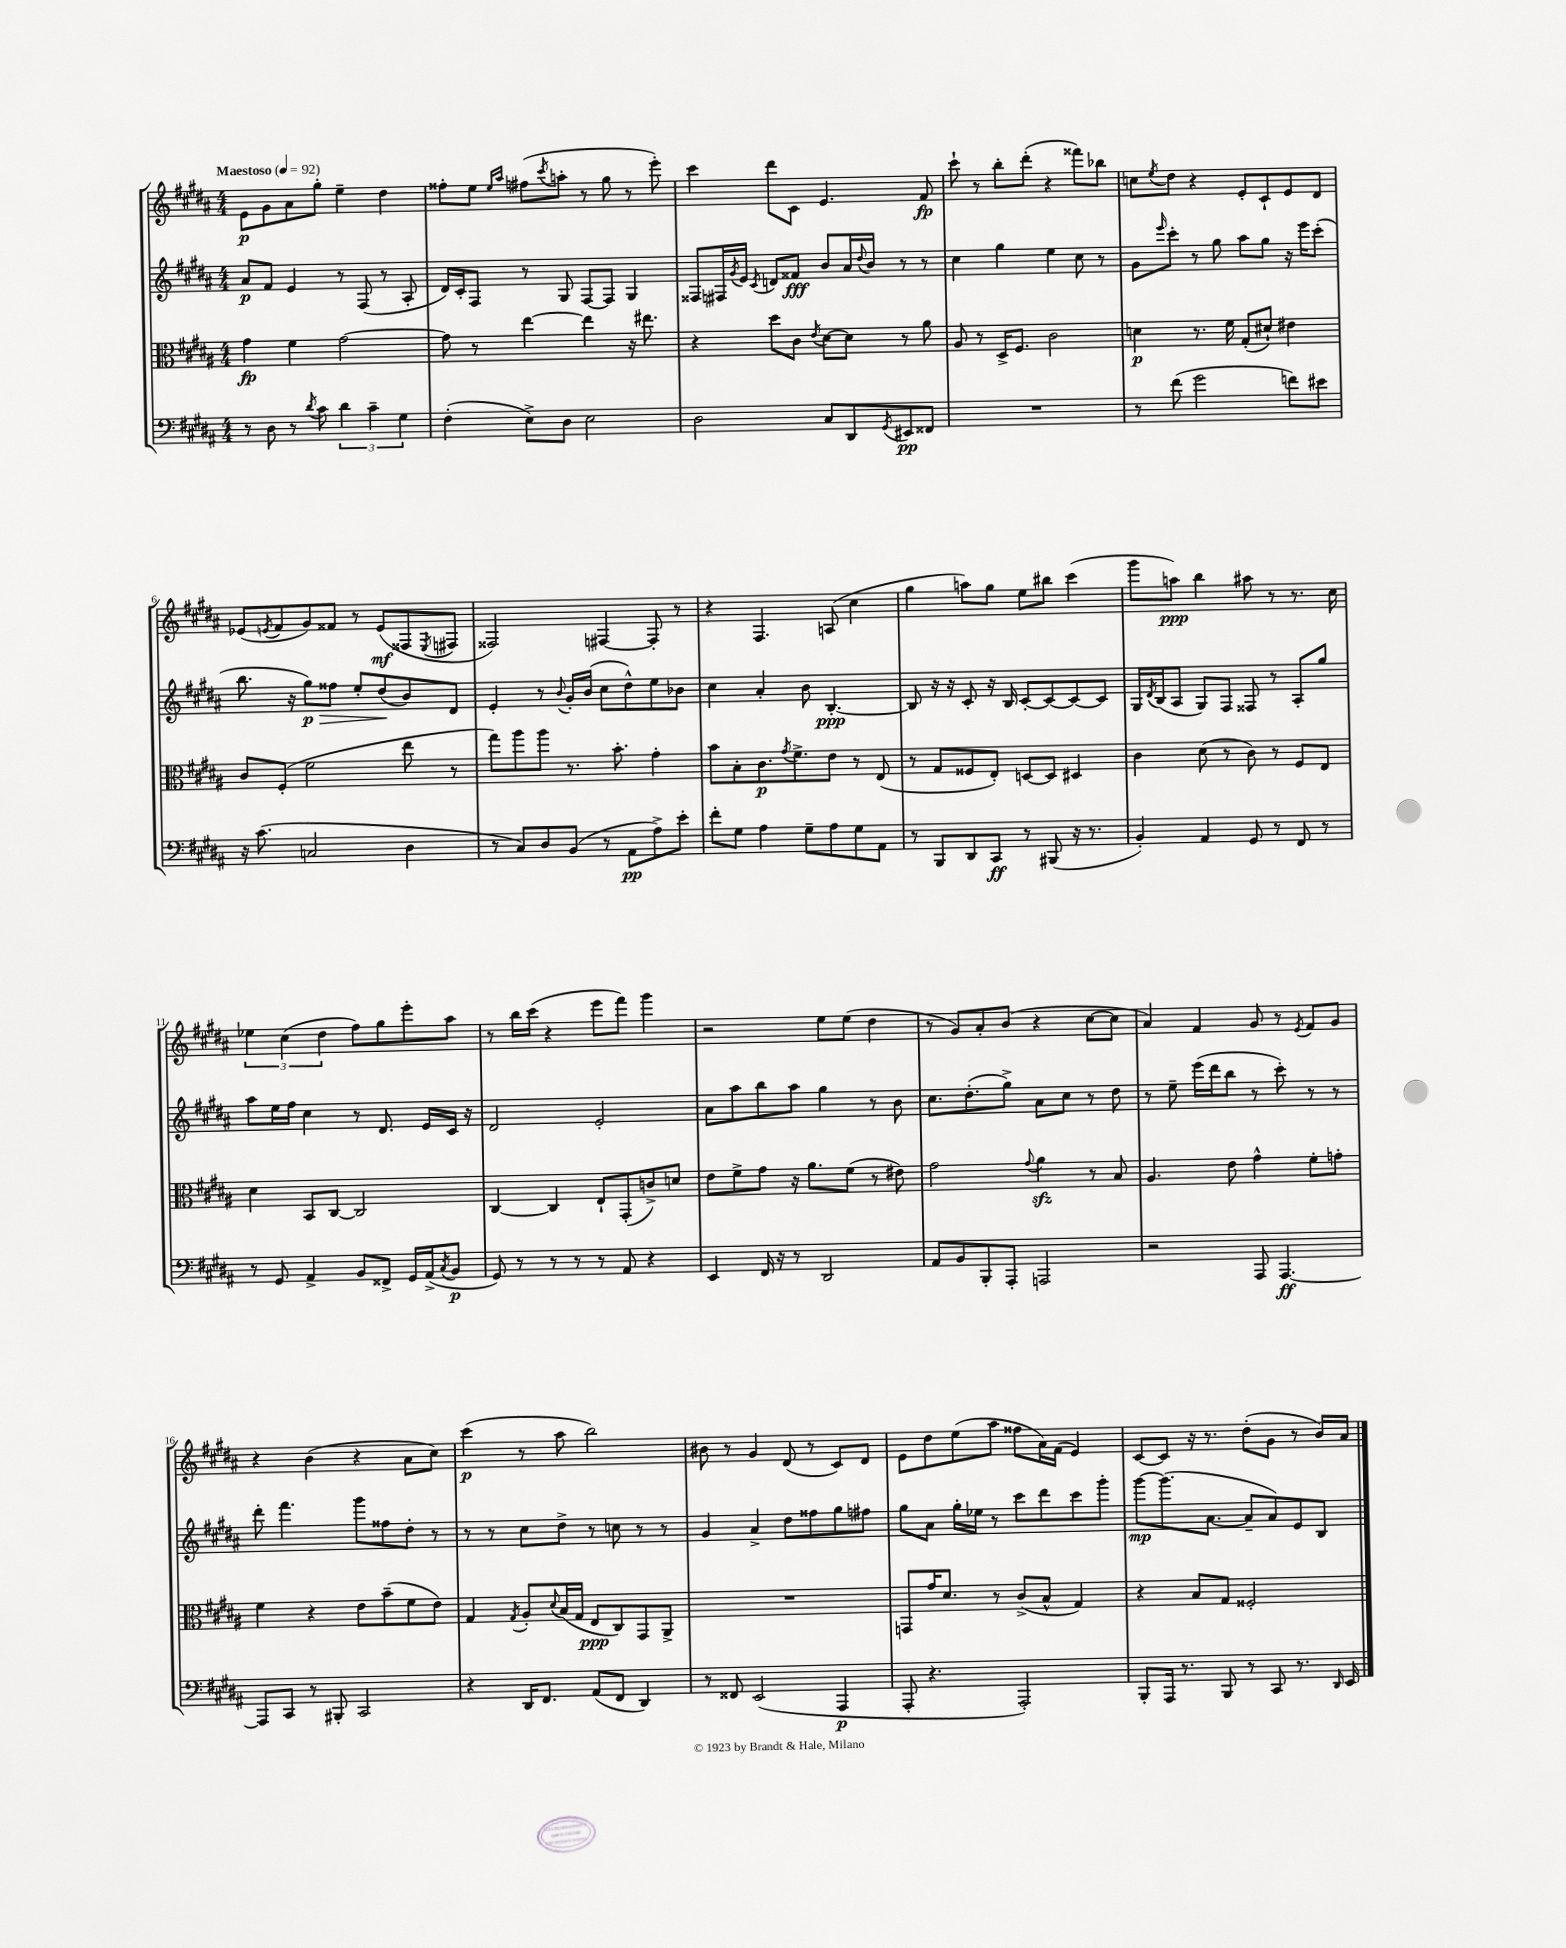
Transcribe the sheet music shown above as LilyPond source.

<<
\new StaffGroup <<
\new Staff = "s0" {
    \clef treble \key b \major \numericTimeSignature \time 4/4 \tempo "Maestoso" 4 = 92
    e'8\p gis'8 ais'8 gis''8-. e''4-- dis''4 |
    fisis''8-. e''8 \grace { e''16 ais''16 } fis''8( \acciaccatura { cis'''8 } a''8-. r8 gis''8 r8 e'''8-.) |
    cis'''4 dis'''8 cis'8 e'4. fis'8\fp |
    cis'''8-! r8 b''8-. dis'''8-.( r4 fisis'''8) bes''8 |
    c''8 \acciaccatura { e''8 } dis''8 r4 e'8-. cis'8-! e'8 dis'8 |
    ees'8( \acciaccatura { e'8 } fis'8 gis'8) fisis'8 r8 e'8\mf( fisis8 \acciaccatura { e8 } fis8 |
    fisis2) fis4~ fis8-. r8 |
    r4 fis4. a8( cis''4 |
    gis''4 a''8) gis''8 e''8 bis''8 cis'''4( |
    gis'''8 a''8\ppp) b''4 ais''8 r8 r8. cis''16 |
    \tuplet 3/2 { ees''4 cis''4( dis''4 } fis''8) gis''8 e'''8-. ais''8 |
    r8 b''16 cis'''16( r4 e'''8 fis'''8) gis'''4 |
    r2 e''8 e''8( dis''4 |
    r8 gis'8) ais'8-. b'8( r4 cis''8~ cis''8 |
    ais'4) fis'4 gis'8 r8 \acciaccatura { e'8 } fis'8 gis'8 |
    r4 b'4( r4 ais'8 cis''8) |
    cis'''4\p( r8 ais''8 b''2) |
    bis'8 r8 gis'4 dis'8( r8 cis'8) dis'8 |
    e'8 dis''8 e''8( ais''8 fisis''8 ais'16) fis'16( e'4) |
    cis'8~ cis'8 r16 r8. dis''8-.( gis'8 r8 b'16) ais'16 \bar "|." |
}
\new Staff = "s1" {
    \clef treble \key b \major \numericTimeSignature \time 4/4
    ais'8\p fis'8 e'4 r8 fis8( r8 ais8-. |
    dis'16) cis'16-. fis8 r8 gis8 fis8~ fis8 gis4 |
    fisis8 fis16 \acciaccatura { gis'8 } e'16 \acciaccatura { cis'8 } d'8 fisis'8\fff b'8 ais'16 \appoggiatura { dis''8 } b'16 r8 r8 |
    cis''4 gis''4 e''4 cis''8 r8 |
    gis'8 \grace { e'''16 } cis'''8-. r8 gis''8 ais''8 gis''8 r16 e'''16 cis'''8-.( |
    b''8. r16 gis''8\p\>) fisis''8 e''8-. dis''8\!( b'8) dis'8 |
    e'4-. r8 \appoggiatura { b'8 } gis'16-. b'16( cis''8 dis''8-^) e''8 bes'8 |
    cis''4 ais'4-. b'8 b4.~-.\ppp |
    b8 r16 r16 cis'8-. r16 b16 cis'8~-. cis'8~ cis'8~ cis'8 |
    gis16 \acciaccatura { dis'8 } b16( ais8 gis8) fis8 fisis8 r8 ais8-. gis''8 |
    ais''8 e''16 fis''16 cis''4 r8 dis'8. e'16 cis'16 r16 |
    dis'2 e'2-. |
    ais'8 ais''8 b''8 ais''8 gis''4 r8 b'8 |
    cis''8. dis''8.-.( gis''8->) ais'8 cis''8 r8 dis''8 |
    r8 e''8-- e'''16( dis'''16 b''8 r8 cis'''8-.) r8 r8 |
    dis'''8-. fis'''4. gis'''8 fisis''8 dis''8-. r8 |
    r8 r8 cis''8 dis''8-> r8 c''8 r8 r8 |
    gis'4 ais'4-> dis''8 fisis''8 gis''8 fis''8 |
    gis''8 ais'8 gis''16-. ees''16 r8 cis'''8 dis'''8 cis'''8 gis'''8-. |
    gis'''8~\mp gis'''8.( ais'8.~ ais'8-- ais'8) e'8 b8 \bar "|." |
}
\new Staff = "s2" {
    \clef alto \key b \major \numericTimeSignature \time 4/4
    gis'4\fp fis'4 gis'2~ |
    gis'8 r8 e''4~ e''4 r16 eis''8. |
    r4 dis''8 cis'8 \acciaccatura { e'8 } dis'8~ dis'8 r8 ais'8 |
    ais8 r8 dis16-> fis8. cis'2 |
    d'4\p r8. fis'16 gis8-.( dis'8-!) eis'4 |
    cis'8 fis8-.( fis'2 e''8 r8 |
    gis''8) ais''8 ais''8 r8. b'8.-. gis'4-. |
    b'8 b8-. cis'8.\p \acciaccatura { gis'8 } fis'8.-> e'8 r8 e8( |
    r8 gis8 fisis8 e8-.) d8~ d8 dis4 |
    cis'4 dis'8( r8 cis'8) r8 fis8 e8 |
    dis'4 b,8 cis8~ cis2 |
    cis4~ cis4 e8-! gis,8-.( c'8->) d'8 |
    e'8 fis'8-> gis'8 r16 ais'8. fis'8( r8 eis'8) |
    gis'2 \appoggiatura { gis'8 } ais'4\sfz r8 b8 |
    ais4. e'8 gis'4-^ fis'8-. g'8-. |
    fis'4 r4 e'8 b'8--( fis'8 e'8) |
    gis4 \acciaccatura { gis8 } ais8-. \appoggiatura { dis'8 } b16( gis16 e8\ppp cis8) gis,8 ais,8-> |
    R1 |
    g,8 gis'16 dis'8. r8 cis'8->( b8-^ gis4) |
    r4 b8 gis8 fisis2-. \bar "|." |
}
\new Staff = "s3" {
    \clef bass \key b \major \numericTimeSignature \time 4/4
    r8 dis8 r8 \acciaccatura { dis'8 } cis'8 \tuplet 3/2 { dis'4 cis'4-- gis4 } |
    fis4-.( e8->) dis8 e2 |
    dis2 cis8 dis,8 \acciaccatura { gis,8 } eis,8\pp fisis,8 |
    R1 |
    r8 fis'8( gis'2 f'8) eis'8 |
    r16 cis'8.( c2 dis4 |
    r8 cis8) dis8 b,8( r8 ais,8\pp ais8->) e'8-. |
    fis'8-. gis8 ais4 gis8-- ais8 gis8 ais,8 |
    r8 b,,8 dis,8 cis,8\ff r8 bis,,8( r16 r8. |
    b,4-.) ais,4 gis,8 r8 fis,8 r8 |
    r8 gis,8 ais,4-> b,8 fisis,8-> gis,16 ais,16->( \acciaccatura { cis8 } b,8\p |
    gis,8) r8 r8 r8 r8 ais,8 r4 |
    e,4 fis,16 r16 r8 dis,2 |
    ais,8 b,8 b,,8-. ais,,8-. a,,2 |
    r2 ais,,8 ais,,4.~\ff |
    ais,,8 cis,8 r8 bis,,8-. cis,2 |
    r4 dis,16 fis,8. ais,8( fis,8 dis,4) |
    r8 fisis,8 e,2( ais,,4\p |
    ais,,8-. r4. ais,,2-.) |
    b,,8-. ais,,16 r8. b,,8 r8 cis,8 r8. \grace { dis,16 } e,16 \bar "|." |
}
>>
>>
